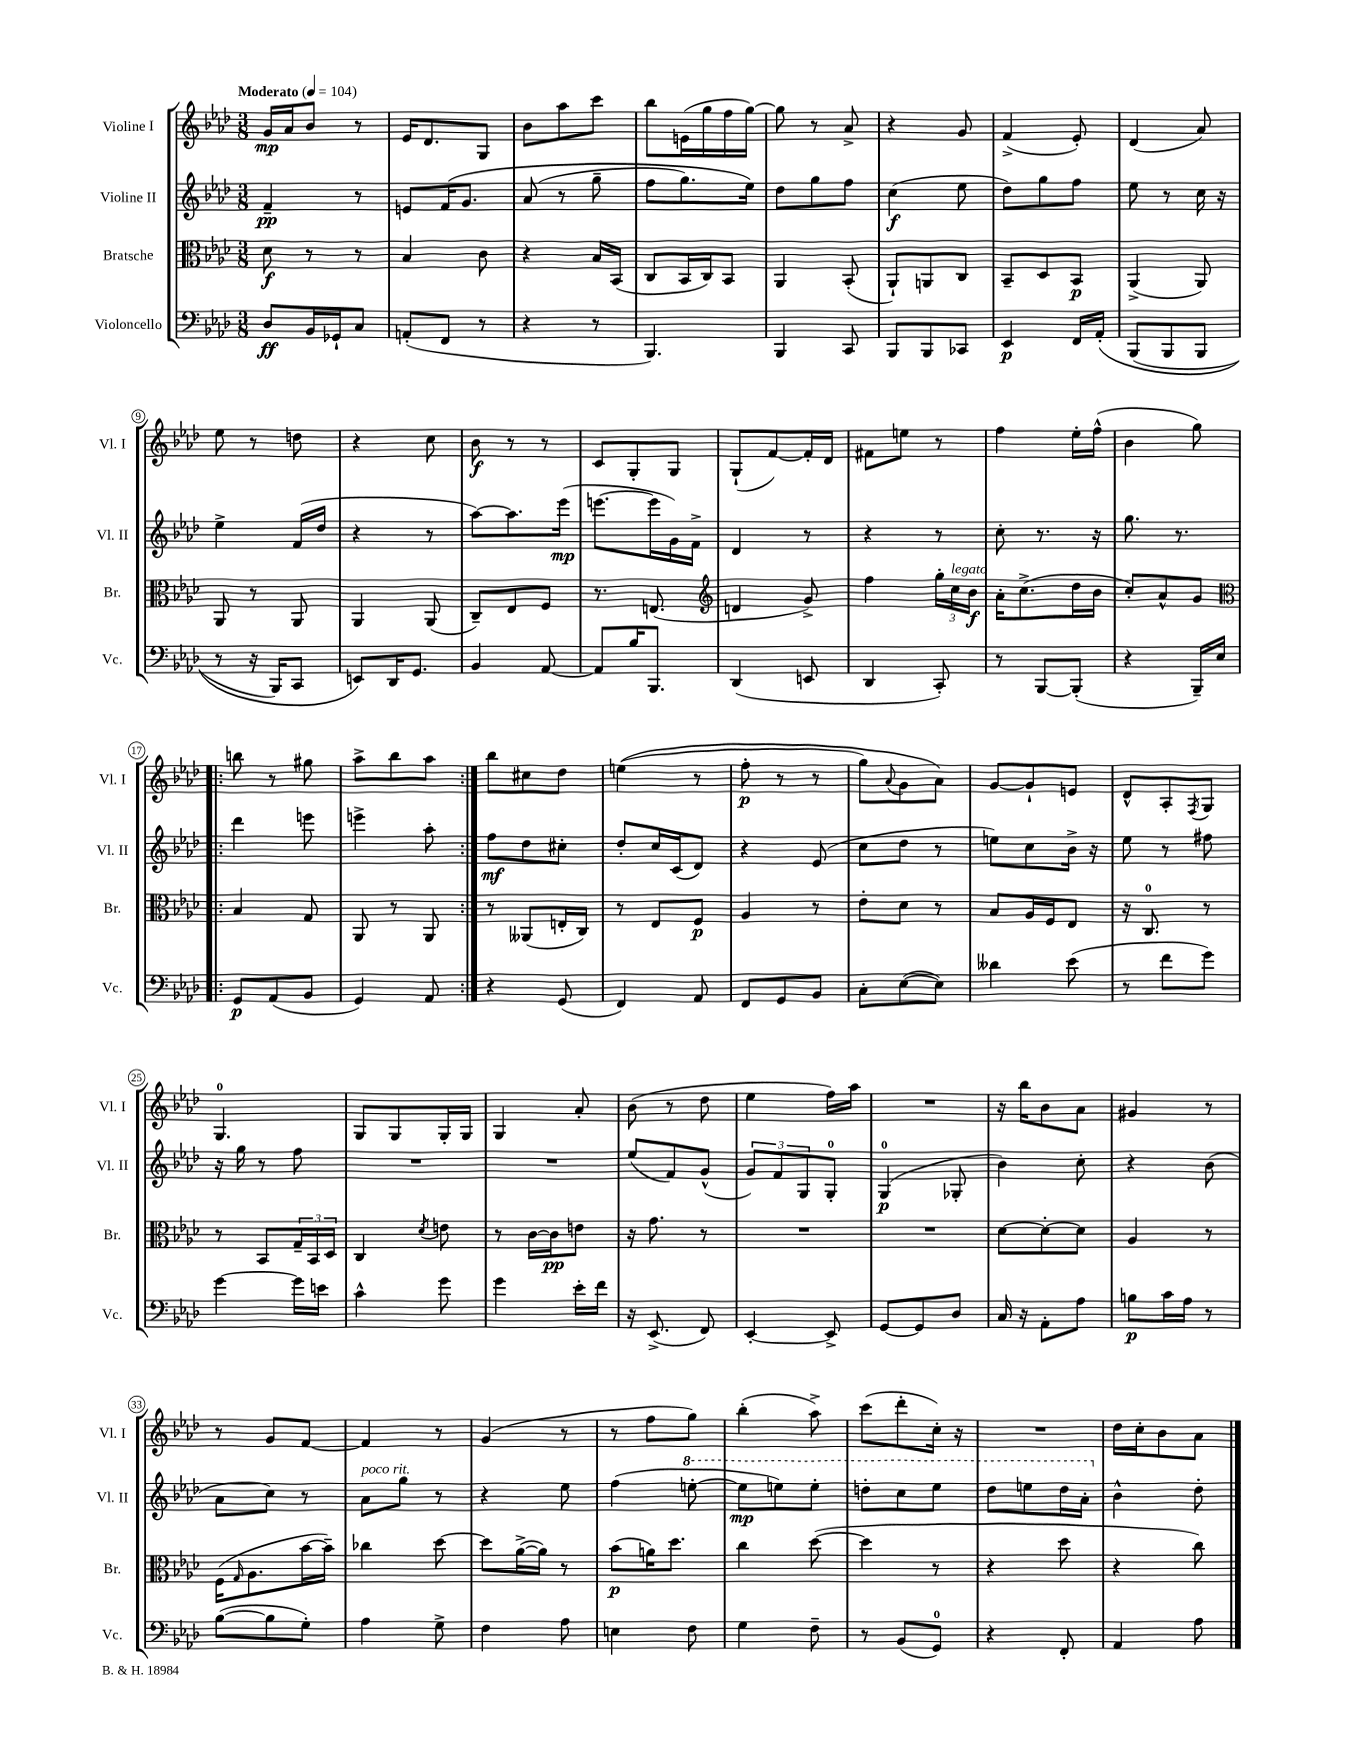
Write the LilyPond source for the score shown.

<<
\new StaffGroup <<
\new Staff = "s0" \with { instrumentName = "Violine I" shortInstrumentName = "Vl. I" } {
    \clef treble \key aes \major \numericTimeSignature \time 3/8 \tempo "Moderato" 4 = 104
    g'16\mp aes'16 bes'8 r8 |
    ees'16 des'8. g8 |
    bes'8 aes''8 c'''8 |
    bes''8 e'16( g''16 f''16 g''16~) |
    g''8 r8 aes'8-> |
    r4 g'8 |
    f'4->( ees'8-.) |
    des'4( aes'8) |
    ees''8 r8 d''8 |
    r4 c''8 |
    bes'8\f r8 r8 |
    c'8 g8-. g8 |
    g8-!( f'8~) f'16-. des'16 |
    fis'8 e''8 r8 |
    f''4 ees''16-. f''16-^( |
    bes'4 g''8) |
    \repeat volta 2 { b''8 r8 gis''8 |
    aes''8-> bes''8 aes''8 | }
    bes''8 cis''8 des''8 |
    e''4(\( r8 |
    f''8-.\p r8 r8 |
    g''8) \appoggiatura { aes'8 } g'8 aes'8\) |
    g'8~ g'8-! e'8 |
    des'8-^ aes8-. \acciaccatura { f8 } g8 |
    g4.-0 |
    g8 g8 g16-. g16 |
    g4 aes'8-. |
    bes'8( r8 des''8 |
    ees''4 f''16) aes''16 |
    R4. |
    r16 bes''16 bes'8 aes'8 |
    gis'4 r8 |
    r8 g'8 f'8~ |
    f'4 r8 |
    g'4( r8 |
    r8 f''8 g''8) |
    bes''4-.( aes''8->) |
    c'''8( des'''8-. c''16-.) r16 |
    R4. |
    des''16 c''16-. bes'8 aes'8 \bar "|." |
}
\new Staff = "s1" \with { instrumentName = "Violine II" shortInstrumentName = "Vl. II" } {
    \clef treble \key aes \major \numericTimeSignature \time 3/8
    f'4--\pp r8 |
    e'8 f'16\( g'8. |
    aes'8( r8 g''8-- |
    f''8 g''8.) ees''16\) |
    des''8 g''8 f''8 |
    c''4\f( ees''8 |
    des''8) g''8 f''8 |
    ees''8 r8 c''16 r16 |
    ees''4-> f'16( des''16 |
    r4 r8 |
    aes''8~) aes''8. ees'''16\mp( |
    e'''8.~ e'''16 g'16) f'16-> |
    des'4 r8 |
    r4 r8 |
    c''8-. r8. r16 |
    g''8. r8. |
    \repeat volta 2 { des'''4 e'''8 |
    e'''4-> aes''8-. | }
    f''8\mf des''8 cis''8-. |
    des''8-. c''16 c'16( des'8) |
    r4 ees'8( |
    c''8 des''8 r8 |
    e''8) c''8 bes'16-> r16 |
    ees''8 r8 fis''8 |
    r16 g''16 r8 f''8 |
    R4. |
    R4. |
    ees''8( f'8) g'8-^( |
    \tuplet 3/2 { g'8) f'8 g8 } g8-0-. |
    g4-0\p( ges8-. |
    bes'4) c''8-. |
    r4 bes'8( |
    aes'8 c''8) r8 |
    aes'8^\markup { \italic "poco rit." } g''8 r8 |
    r4 ees''8 |
    f''4( \ottava #1 e'''8~-. |
    e'''8\mp e'''8) e'''8-. |
    d'''8-. c'''8 ees'''8 |
    des'''8 e'''8 des'''16 aes''16-. \ottava #0 |
    bes'4-^ des''8-. \bar "|." |
}
\new Staff = "s2" \with { instrumentName = "Bratsche" shortInstrumentName = "Br." } {
    \clef alto \key aes \major \numericTimeSignature \time 3/8
    des'8\f r8 r8 |
    bes4 c'8 |
    r4 bes16 bes,16( |
    c8 bes,16 c16) bes,8 |
    aes,4 bes,8-.( |
    aes,8-!) a,8 c8 |
    bes,8-- des8 bes,8\p |
    aes,4->( aes,8) |
    aes,8 r8 aes,8 |
    aes,4 aes,8( |
    c8--) ees8 f8 |
    r8. e8.( |
    \clef treble d'4 g'8->) |
    f''4 \tuplet 3/2 { g''16-. c''16^\markup { \italic "legato" } bes'16\f } |
    aes'16-. c''8.->( des''16 bes'16 |
    c''8-.) aes'8-^ g'8 |
    \repeat volta 2 { \clef alto bes4 g8 |
    aes,8 r8 aes,8 | }
    r8 aeses,8( e16-. c16) |
    r8 ees8 f8\p |
    aes4 r8 |
    ees'8-. des'8 r8 |
    bes8 aes16 f16 ees8 |
    r16 c8.-0 r8 |
    r8 bes,8 \tuplet 3/2 { g16-- bes,16 des16 } |
    c4 \acciaccatura { des'8 } e'8 |
    r8 c'16~ c'16\pp e'8 |
    r16 g'8. r8 |
    R4. |
    R4. |
    des'8~ des'8~-. des'8 |
    aes4 r8 |
    f16( \grace { g16 } aes8. bes'16~ bes'16--) |
    ces''4 des''8~ |
    des''8 aes'16~->( aes'16) r8 |
    bes'8\p( a'16) des''8. |
    c''4 des''8~( |
    des''4 r8 |
    r4 des''8 |
    r4 c''8) \bar "|." |
}
\new Staff = "s3" \with { instrumentName = "Violoncello" shortInstrumentName = "Vc." } {
    \clef bass \key aes \major \numericTimeSignature \time 3/8
    des8\ff bes,16 ges,16-! c8 |
    a,8-.( f,8 r8 |
    r4 r8 |
    bes,,4.) |
    bes,,4 c,8 |
    bes,,8 bes,,8 ces,8 |
    ees,4\p f,16 aes,16-.\( |
    bes,,8( bes,,8 bes,,8 |
    r8 r16 bes,,16) c,8 |
    e,8\) des,16 g,8. |
    bes,4 aes,8~ |
    aes,8 bes16 bes,,8. |
    des,4( e,8 |
    des,4 c,8-.) |
    r8 bes,,8~ bes,,8-.( |
    r4 bes,,16--) ees16 |
    \repeat volta 2 { g,8\p aes,8( bes,8 |
    g,4) aes,8 | }
    r4 g,8( |
    f,4) aes,8 |
    f,8 g,8 bes,8 |
    c8-. ees8~( ees8) |
    deses'4 ees'8( |
    r8 f'8 g'8) |
    g'4~ g'16 e'16 |
    c'4-^ g'8 |
    g'4 ees'16-. f'16 |
    r16 ees,8.->( f,8) |
    ees,4~-. ees,8-> |
    g,8~ g,8 des8 |
    c16 r16 aes,8-. aes8 |
    b8\p c'16 aes16 r8 |
    bes8~( bes8 g8-.) |
    aes4 g8-> |
    f4 aes8 |
    e4 f8 |
    g4 f8-- |
    r8 bes,8( g,8-0) |
    r4 f,8-. |
    aes,4 aes8 \bar "|." |
}
>>
>>
\layout { \context { \Score \override BarNumber.stencil = #(make-stencil-circler 0.1 0.3 ly:text-interface::print) } }
